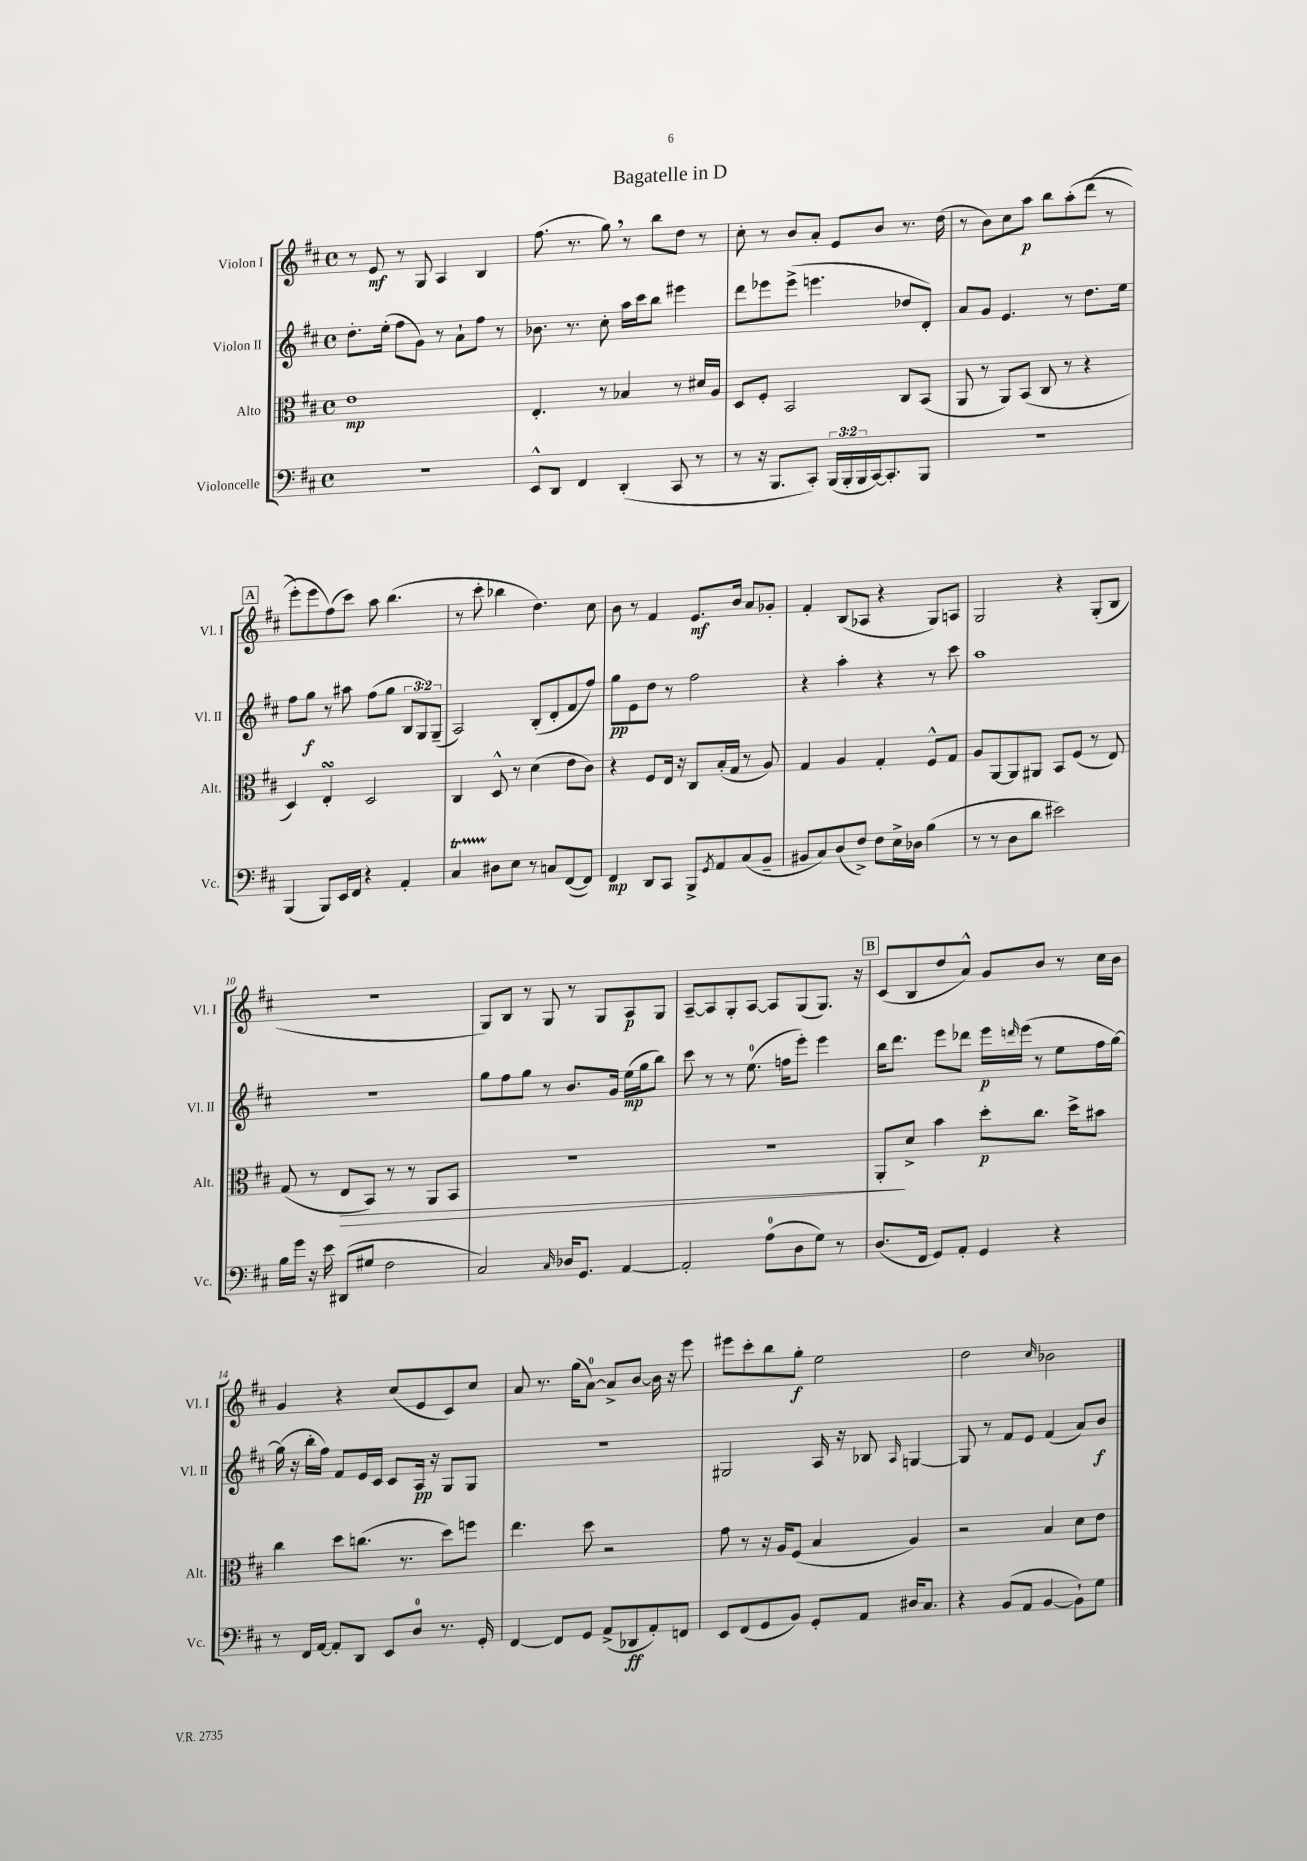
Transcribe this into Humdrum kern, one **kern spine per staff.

**kern	**dynam	**kern	**dynam	**kern	**dynam	**kern	**dynam
*part4	*part4	*part3	*part3	*part2	*part2	*part1	*part1
*staff4	*staff4	*staff3	*staff3	*staff2	*staff2	*staff1	*staff1
*I"Violoncelle	*	*I"Alto	*	*I"Violon II	*	*I"Violon I	*
*I'Vc.	*	*I'Alt.	*	*I'Vl. II	*	*I'Vl. I	*
*clefF4	*	*clefC3	*	*clefG2	*	*clefG2	*
*k[f#c#]	*	*k[f#c#]	*	*k[f#c#]	*	*k[f#c#]	*
*M4/4	*	*M4/4	*	*M4/4	*	*M4/4	*
*met(c)	*	*met(c)	*	*met(c)	*	*met(c)	*
=1	=1	=1	=1	=1	=1	=1	=1
1r	.	1e	mp	8.dd'\L	.	8r	.
.	.	.	.	.	.	8e/	mf
.	.	.	.	(16ee'\Jk	.	.	.
.	.	.	.	8ff#\L	.	8r	.
.	.	.	.	8g\J)	.	8G/	.
.	.	.	.	8r	.	4A/	.
.	.	.	.	8a`\L	.	.	.
.	.	.	.	8ff#\J	.	4B/	.
.	.	.	.	8r	.	.	.
=2	=2	=2	=2	=2	=2	=2	=2
8EE^^/L	.	4.E'/	.	8.b-X\	.	(8.ff#\	.
8DD/J	.	.	.	.	.	.	.
.	.	.	.	8.r	.	8.r	.
4FF#/	.	.	.	.	.	.	.
.	.	8r	.	8cc#'\	.	8gg,\)	.
(4DD'/	.	4B-X/	.	16aa\LL	.	8r	.
.	.	.	.	16ccc#\J	.	.	.
.	.	.	.	8bb\J	.	8bb\L	.
8CC#/	.	8r	.	4eee#X\	.	8dd\J	.
8r	.	16d#X/LL	.	.	.	8r	.
.	.	16A/JJ	.	.	.	.	.
=3	=3	=3	=3	=3	=3	=3	=3
8r	.	8D/L	.	8ddd\L	.	8cc#'\	.
16r	.	8F#'/J	.	8eee-X\	.	8r	.
8.BBB/L	.	.	.	.	.	.	.
.	.	2BB/	.	(8eee-^\J	.	8b/L	.
8CC#'/J)	.	.	.	4.eeen\	.	8a'/J	.
(24BBB/LL	.	.	.	.	.	8e/L	.
24BBB'/	.	.	.	.	.	.	.
24BBB/	.	.	.	.	.	.	.
[16CC#/J)	.	.	.	.	.	8b/J	.
8.CC#'/]	.	.	.	.	.	.	.
.	.	8C#/L	.	8dd-X/L	.	8.r	.
8BBB/J	.	(8BB/J	.	8d'/J)	.	.	.
.	.	.	.	.	.	(16dd\	.
=4	=4	=4	=4	=4	=4	=4	=4
1r	.	8AA/	.	8a/L	.	8r	.
.	.	8r	.	8g/J	.	8b\L)	.
.	.	8AA/L)	.	4.e/	.	8cc#\	.
.	.	(8BB/J	.	.	.	8aa\J	p
.	.	8C#/	.	.	.	8bb\L	.
.	.	8r	.	8r	.	(8aa'\	.
.	.	4r	.	8.dd\L	.	(8ddd\J	.
.	.	.	.	.	.	8r	.
.	.	.	.	16ee\Jk	.	.	.
!!LO:LB:g=z
!!LO:REH:place=s1:t=A
=5	=5	=5	=5	=5	=5	=5	=5
(4BBB/	.	4D/)	.	8ff#\L	.	8eee'\L)	.
.	.	.	.	8gg\J	f	8eee\	.
8BBB/L)	.	4EsSSS'/	.	8r	.	(8ff#\)	.
16EE/L	.	.	.	8aa#X\	.	8ccc#\J)	.
16FF#/JJ	.	.	.	.	.	.	.
4r	.	2D/	.	(8ff#\L	.	8aa\	.
.	.	.	.	8gg\J	.	(4.bb\	.
4AA'/	.	.	.	12B/L	.	.	.
.	.	.	.	12G/)	.	.	.
.	.	.	.	(12G~/J	.	.	.
=6	=6	=6	=6	=6	=6	=6	=6
4C#t/	.	4C#/	.	2A/)	.	8r	.
.	.	.	.	.	.	8ccc#'\	.
8D#X\L	.	8D^^/	.	.	.	4bb-X\	.
8E\J	.	8r	.	.	.	.	.
8r	.	(4d\	.	(8B'/L	.	4.dd\)	.
8Cn/L	.	.	.	8d'/	.	.	.
([8FF#/	.	8e\L	.	8f#/	.	.	.
8FF#/J])	.	8c#\J)	.	8ff#/J)	.	8cc#\	.
=7	=7	=7	=7	=7	=7	=7	=7
4FF#/	mp	4r	.	8gg\L	pp	8b\	.
.	.	.	.	8e\	.	8r	.
8DD/L	.	8F#/L	.	8dd\J	.	4f#/	.
8CC#/J	.	16E/Jk	.	8r	.	.	.
.	.	16r	.	.	.	.	.
8BBB^/L	.	8C#/L	.	2ff#\	.	8.e/L	mf
8qGG/	.	.	.	.	.	.	.
8AA/	.	(16B'/L	.	.	.	.	.
.	.	16G/JJ	.	.	.	16b/Jk	.
(8C#/	.	8r	.	.	.	8a/L	.
8BB~/J	.	8A/)	.	.	.	8g-X'/J	.
=8	=8	=8	=8	=8	=8	=8	=8
8BB#X/L	.	4G/	.	4r	.	4f#'/	.
8C#/)	.	.	.	.	.	.	.
(8D/	.	4A/	.	4aa'\	.	(8B/L	.
8F#^/J)	.	.	.	.	.	8A-X/J	.
8F#\L	.	4G'/	.	4r	.	4r	.
16E^\L	.	.	.	.	.	.	.
16D-X\JJ	.	.	.	.	.	.	.
(4B\	.	8F#^^/L	.	8r	.	8G/L)	.
.	.	8G/J	.	8ccc#\	.	8An/J	.
=9	=9	=9	=9	=9	=9	=9	=9
8r	.	8A/L	.	1aa	.	2G/	.
8r	.	[8AA/	.	.	.	.	.
8D\L	.	8AA/]	.	.	.	.	.
8d\J	.	8AA#X/J	.	.	.	.	.
2e#X\)	.	8BB/L	.	.	.	4r	.
.	.	(8F#/J	.	.	.	.	.
.	.	8r	.	.	.	(8G'/L	.
.	.	8E/)	.	.	.	8B/J	.
!!LO:LB:g=z
=10	=10	=10	=10	=10	=10	=10	=10
16B\LL	.	(8G/	.	1r	.	1r	.
16g\JJ	.	.	.	.	.	.	.
16r	.	8r	.	.	.	.	.
16e\	.	.	.	.	.	.	.
!	!	!	!LO:HP:b	!	!	!	!
(8DD#X/L	.	8E/L	>	.	.	.	.
8G#X/J	.	8BB/J)	.	.	.	.	.
2F#\	.	8r	.	.	.	.	.
.	.	8r	.	.	.	.	.
.	.	8AA/L	.	.	.	.	.
.	.	8BB/J	.	.	.	.	.
=11	=11	=11	=11	=11	=11	=11	=11
2C#/)	.	1r	.	8gg\L	.	8G/L)	.
.	.	.	.	8ff#\	.	8B/J	.
.	.	.	.	8gg\J	.	8r	.
.	.	.	.	8r	.	8G/	.
16qqC#/	.	.	.	.	.	.	.
16D-X/KL	.	.	.	8.b/L	.	8r	.
8.GG/J	.	.	.	.	.	.	.
.	.	.	.	.	.	8G/L	.
.	.	.	.	16g/Jk	.	.	.
[4AA/	.	.	.	(16ee\LL	mp	8A/	p
.	.	.	.	16gg\J	.	.	.
.	.	.	.	8bb\J)	.	8G/J	.
=12	=12	=12	=12	=12	=12	=12	=12
2AA'/]	.	1r	.	8ccc#\	.	[8A~/L	.
.	.	.	.	8r	.	8A/]	.
.	.	.	.	8r	.	8G'/	.
.	.	.	.	(8.ee\	.	[8A/J	.
(8A\L	.	.	.	.	.	8A/L]	.
.	.	.	.	16ffn\KL	.	.	.
8D\	.	.	.	8eee'\J)	.	(8G/	.
8G\J)	.	.	.	4eee\	.	8.G/J)	.
8r	.	.	.	.	.	.	.
.	.	.	.	.	.	16r	.
!!LO:REH:place=s1:t=B
=13	=13	=13	=13	=13	=13	=13	=13
(8.D/L	.	8AA'/L	.	16bb\KL	.	(8c#/L	.
.	.	.	.	8.ddd\J	.	.	.
.	.	8d^/J	]	.	.	8B/	.
16FF#/Jk	.	.	.	.	.	.	.
8GG/L)	.	4b\	.	8eee\L	.	8dd/	.
8AA'/J	.	.	.	8ddd-X\J	.	8a^^/J)	.
4GG/	.	8dd'\L	p	16eee\LL	p	8g/L	.
.	.	.	.	16qqdddn/	.	.	.
.	.	.	.	(16eee\JJ	.	.	.
.	.	8.cc#\J	.	8r	.	8b/J	.
4r	.	.	.	8ee\L	.	8r	.
.	.	16dd^\KL	.	.	.	.	.
.	.	8b#X\J	.	16ff#\L	.	16cc#\LL	.
.	.	.	.	[16gg\JJ)	.	16b\JJ	.
!!LO:LB:g=z
=14	=14	=14	=14	=14	=14	=14	=14
8r	.	4cc#\	.	(16gg\]	.	4g/	.
.	.	.	.	16r	.	.	.
16FF#/LL	.	.	.	16bb'\LL	.	.	.
[16AA/JJ	.	.	.	16ff#\JJ)	.	.	.
8AA'/L]	.	8dd\L	.	8f#/L	.	4r	.
8DD/J	.	(8.ccn\J	.	16e/L	.	.	.
.	.	.	.	16c#/JJ	.	.	.
8EE/L	.	.	.	8c#/L	.	(8cc#/L	.
.	.	8.r	.	.	.	.	.
8D/J	.	.	.	16A/Jk	pp	8e/	.
.	.	.	.	16r	.	.	.
8.r	.	8dd\L)	.	8G/L	.	8c#/)	.
.	.	8ffn\J	.	8G/J	.	8cc#/J	.
16GG'/	.	.	.	.	.	.	.
=15	=15	=15	=15	=15	=15	=15	=15
[4FF#/	.	4.ee\	.	1r	.	8a/	.
.	.	.	.	.	.	8.r	.
8FF#/L]	.	.	.	.	.	.	.
.	.	.	.	.	.	(16gg\KL	.
8GG/J	.	8dd\	.	.	.	[8a\J)	.
(8AA^/L	.	2r	.	.	.	8a^/L]	.
8DD-X/	ff	.	.	.	.	[8b/J	.
8AA'/)	.	.	.	.	.	16b\]	.
.	.	.	.	.	.	16r	.
8FFn/J	.	.	.	.	.	8eee\	.
=16	=16	=16	=16	=16	=16	=16	=16
8EE/L	.	8g\	.	2G#X/	.	8eee#X\L	.
(8FF#/	.	8r	.	.	.	8ccc#'\	.
8GG/	.	16r	.	.	.	8bb\	.
.	.	16A/KL	.	.	.	.	.
8BB/J)	.	(8F#/J	.	.	.	8gg'\J	f
8GG'/L	.	4B/	.	16A/	.	2ee\	.
.	.	.	.	16r	.	.	.
8AA/J	.	.	.	8B-X/	.	.	.
.	.	.	.	16qqA/	.	.	.
16D#X/KL	.	4A/)	.	[4Gn/	.	.	.
8.C#/J	.	.	.	.	.	.	.
=17	=17	=17	=17	=17	=17	=17	=17
4r	.	2r	.	8G/]	.	2dd\	.
.	.	.	.	8r	.	.	.
(8BB/L	.	.	.	8f#/L	.	.	.
8AA/J	.	.	.	8e/J	.	.	.
.	.	.	.	.	.	16qqcc#/	.
[4BB/	.	4B/	.	(4f#/	.	2b-X\	.
8BB`\L])	.	8d\L	.	8a/L)	.	.	.
8G\J	.	8e\J	.	8b/J	f	.	.
==	==	==	==	==	==	==	==
*-	*-	*-	*-	*-	*-	*-	*-
